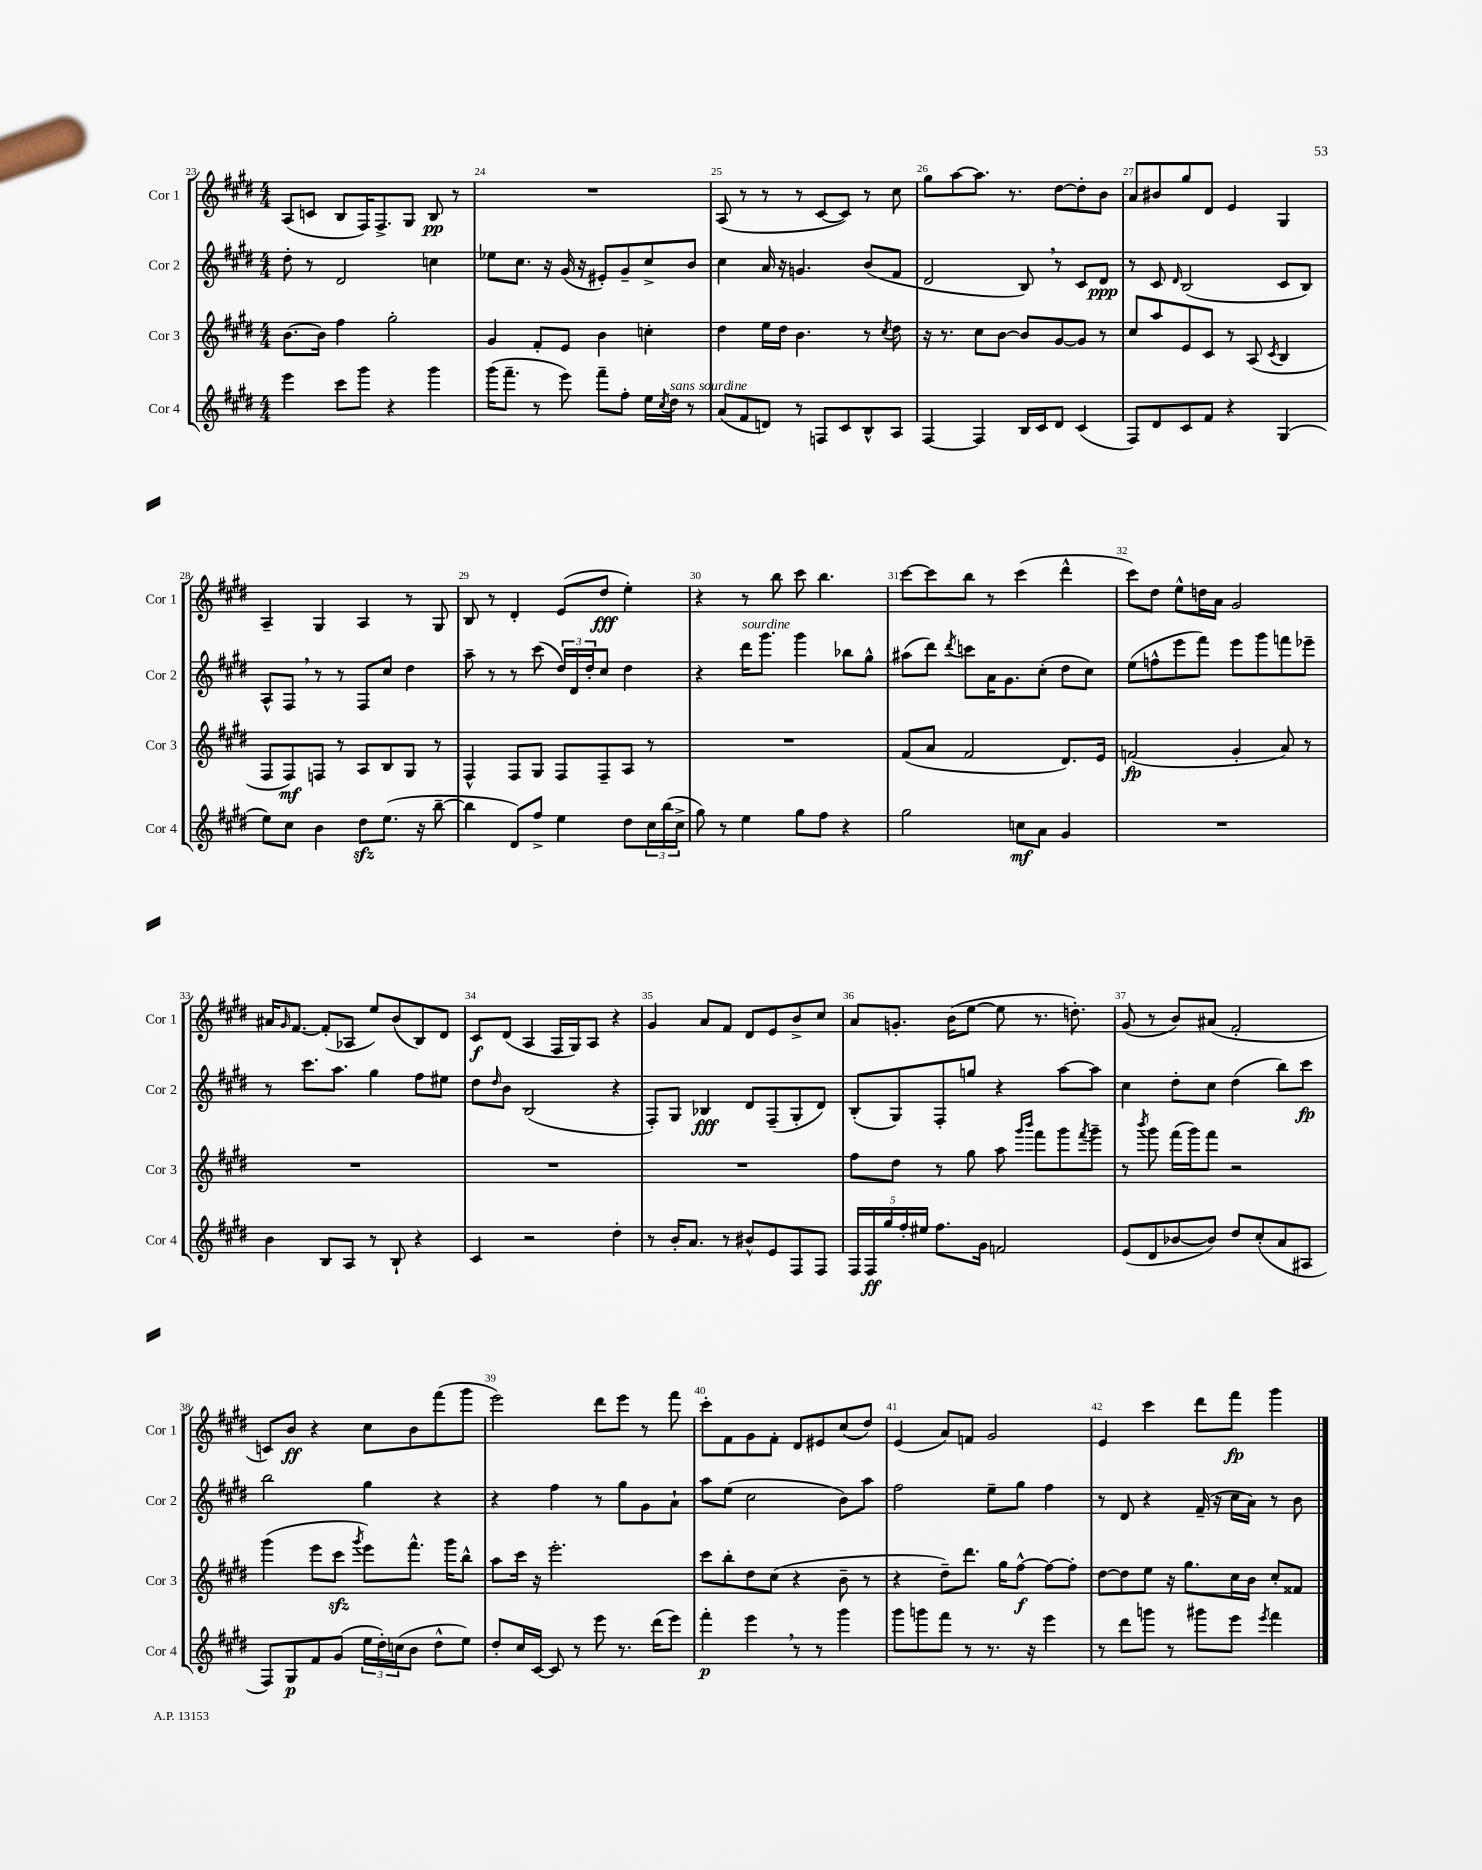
<<
\new StaffGroup <<
\new Staff = "s0" \with { instrumentName = "Cor 1" shortInstrumentName = "Cor 1" } {
    \clef treble \key e \major \numericTimeSignature \time 4/4
    a8( c'8 b8 fis16) fis8.-> gis8 b8\pp r8 |
    R1 |
    a8( r8 r8 r8 cis'8~ cis'8) r8 cis''8 |
    gis''8 a''8~ a''8. r8. dis''8~ dis''8-. b'8 |
    a'8 bis'8 gis''8 dis'8 e'4 gis4 |
    a4-- gis4 a4 r8 gis8 |
    b8 r8 dis'4-. e'8( dis''8\fff e''4-.) |
    r4 r8 b''8 cis'''8 b''4. |
    cis'''8~ cis'''8 b''8 r8 cis'''4( dis'''4-^ |
    cis'''8) dis''8 e''8-^ d''16 a'16 gis'2 |
    ais'16 \grace { gis'16 } fis'8.~ fis'8-.( aes8 e''8) b'8( b8) dis'8 |
    cis'8\f dis'8( a4 fis16 gis16) a8 r4 |
    gis'4 a'8 fis'8 dis'8 e'8 b'8-> cis''8 |
    a'8 g'8.-. b'16( e''8~ e''8 r8. d''8.-.) |
    gis'8( r8 b'8) ais'8( fis'2-. |
    c'8) b'8\ff r4 cis''8 b'8 fis'''8( gis'''8 |
    e'''2) dis'''8 e'''8 r8 fis'''8 |
    cis'''8-. fis'8 gis'8 fis'8-. dis'8 eis'8 cis''8( dis''8) |
    e'4( a'8) f'8 gis'2 |
    e'4 cis'''4 dis'''8 fis'''8\fp gis'''4 \bar "|." |
}
\new Staff = "s1" \with { instrumentName = "Cor 2" shortInstrumentName = "Cor 2" } {
    \clef treble \key e \major \numericTimeSignature \time 4/4
    dis''8-. r8 dis'2 c''4 |
    ees''8 cis''8. r16 gis'16( r16 eis'8-.) gis'8-- cis''8-> b'8 |
    cis''4 a'16 r16 g'4. b'8( fis'8 |
    dis'2 b8) \breathe r8 cis'8 dis'8\ppp |
    r8 cis'8 \grace { dis'16 } b2( cis'8 b8) |
    a8-^ fis8 \breathe r8 r8 fis8 cis''8 dis''4 |
    a''8-- r8 r8 cis'''8( \tuplet 3/2 { dis''16) dis'16 dis''16-. } cis''8 dis''4 |
    r4 dis'''16^\markup { \italic "sourdine" } gis'''8. gis'''4 bes''8 gis''8-^ |
    ais''8( dis'''8) \acciaccatura { dis'''8 } c'''8 a'16 gis'8. cis''8-.( dis''8 cis''8) |
    e''8( f''8-^ e'''8 fis'''8) e'''8 gis'''8 f'''8 ees'''8-- |
    r8 cis'''8. a''8. gis''4 fis''8 eis''8 |
    dis''8 \grace { dis''16 } b'8 b2( r4 |
    fis8-.) gis8 bes4\fff dis'8 fis8--( gis8-. dis'8) |
    b8-.( gis8) fis8-. g''8 r4 a''8~ a''8 |
    cis''4 dis''8-. cis''8 dis''4( b''8) cis'''8\fp |
    b''2 gis''4 r4 |
    r4 fis''4 r8 gis''8 gis'8 a'8-! |
    a''8 e''8( cis''2 b'8) a''8 |
    fis''2 e''8-- gis''8 fis''4 |
    r8 dis'8 r4 fis'16--( r16 cis''16 a'16) r8 b'8 \bar "|." |
}
\new Staff = "s2" \with { instrumentName = "Cor 3" shortInstrumentName = "Cor 3" } {
    \clef treble \key e \major \numericTimeSignature \time 4/4
    b'8.~ b'16 fis''4 gis''2-. |
    gis'4 fis'8-. e'8 b'4 c''4-. |
    dis''4 e''16 dis''16 b'4. r8 \acciaccatura { cis''8 } dis''8 |
    r16 r8. cis''8 b'8~ b'8 gis'8~ gis'8 r8 |
    cis''8 a''8 e'8 cis'8 r8 a8( \acciaccatura { cis'8 } b4 |
    fis8 fis8\mf) f8 r8 a8 b8 gis8 r8 |
    fis4-^ fis8 gis8 fis8 fis8-- a8 r8 |
    R1 |
    fis'8( a'8 fis'2 dis'8.) e'16 |
    f'2\fp( gis'4-. a'8) r8 |
    R1 |
    R1 |
    R1 |
    fis''8 dis''8 r8 gis''8 a''8 \grace { gis'''16 b'''16 } fis'''8 gis'''8 \acciaccatura { fis'''8 } gis'''8-- |
    r8 \acciaccatura { b'''8 } gis'''8 fis'''16( gis'''16) fis'''8 r2 |
    gis'''4( e'''8 cis'''8\sfz \acciaccatura { gis'''8 } e'''8) fis'''8.-^ gis'''16 b''8-^ |
    a''8 cis'''16 r16 e'''2.-. |
    cis'''8 b''8-. dis''8 cis''8( r4 b'8-- r8 |
    r4 dis''8--) dis'''8. gis''16 fis''8~-^\f fis''8~ fis''8-. |
    dis''8~ dis''8 e''8 r16 gis''8. cis''16 b'16 cis''8-. fisis'8 \bar "|." |
}
\new Staff = "s3" \with { instrumentName = "Cor 4" shortInstrumentName = "Cor 4" } {
    \clef treble \key e \major \numericTimeSignature \time 4/4
    e'''4 cis'''8 gis'''8 r4 gis'''4 |
    gis'''16( fis'''8.-- r8 e'''8) fis'''8-- fis''8-. e''16 \acciaccatura { cis''8 } dis''16^\markup { \italic "sans sourdine" } r8 |
    a'8( fis'8 d'8) r8 f8 cis'8 b8-^ a8 |
    fis4~ fis4 b16 cis'16 dis'8 cis'4( |
    fis8) dis'8 cis'8 fis'8 r4 gis4( |
    e''8) cis''8 b'4 dis''8\sfz e''8.( r16 b''8~-- |
    b''4 dis'8) fis''8-> e''4 dis''8 \tuplet 3/2 { cis''16 b''16( cis''16-> } |
    gis''8) r8 e''4 gis''8 fis''8 r4 |
    gis''2 c''8\mf a'8 gis'4 |
    R1 |
    b'4 b8 a8 r8 b8-! r4 |
    cis'4 r2 dis''4-. |
    r8 b'16-. a'8. r8 bis'8-^ e'8 fis8 fis8 |
    \tuplet 5/4 { fis16 fis16\ff gis''16 fis''16-. eis''16 } fis''8. gis'16 f'2 |
    e'8( dis'8 bes'8~ bes'8) dis''8 cis''8-.( a'8 ais8 |
    fis8) gis8\p fis'8 gis'8( \tuplet 3/2 { e''16 dis''16-.) c''16( } b'8 dis''8-^ e''8) |
    dis''8-. cis''16 cis'16~ cis'8 r8 e'''8 r8. dis'''16( e'''8) |
    fis'''4-.\p e'''4 \breathe r8 r8 gis'''4 |
    gis'''8 g'''8 fis'''8 r8 r8. r16 e'''4 |
    r8 dis'''8 g'''8 r8 gis'''8 e'''8 \acciaccatura { e'''8 } fis'''4 \bar "|." |
}
>>
>>
\layout { \context { \Score currentBarNumber = #23 \override BarNumber.break-visibility = ##(#f #t #t) barNumberVisibility = #all-bar-numbers-visible } }
